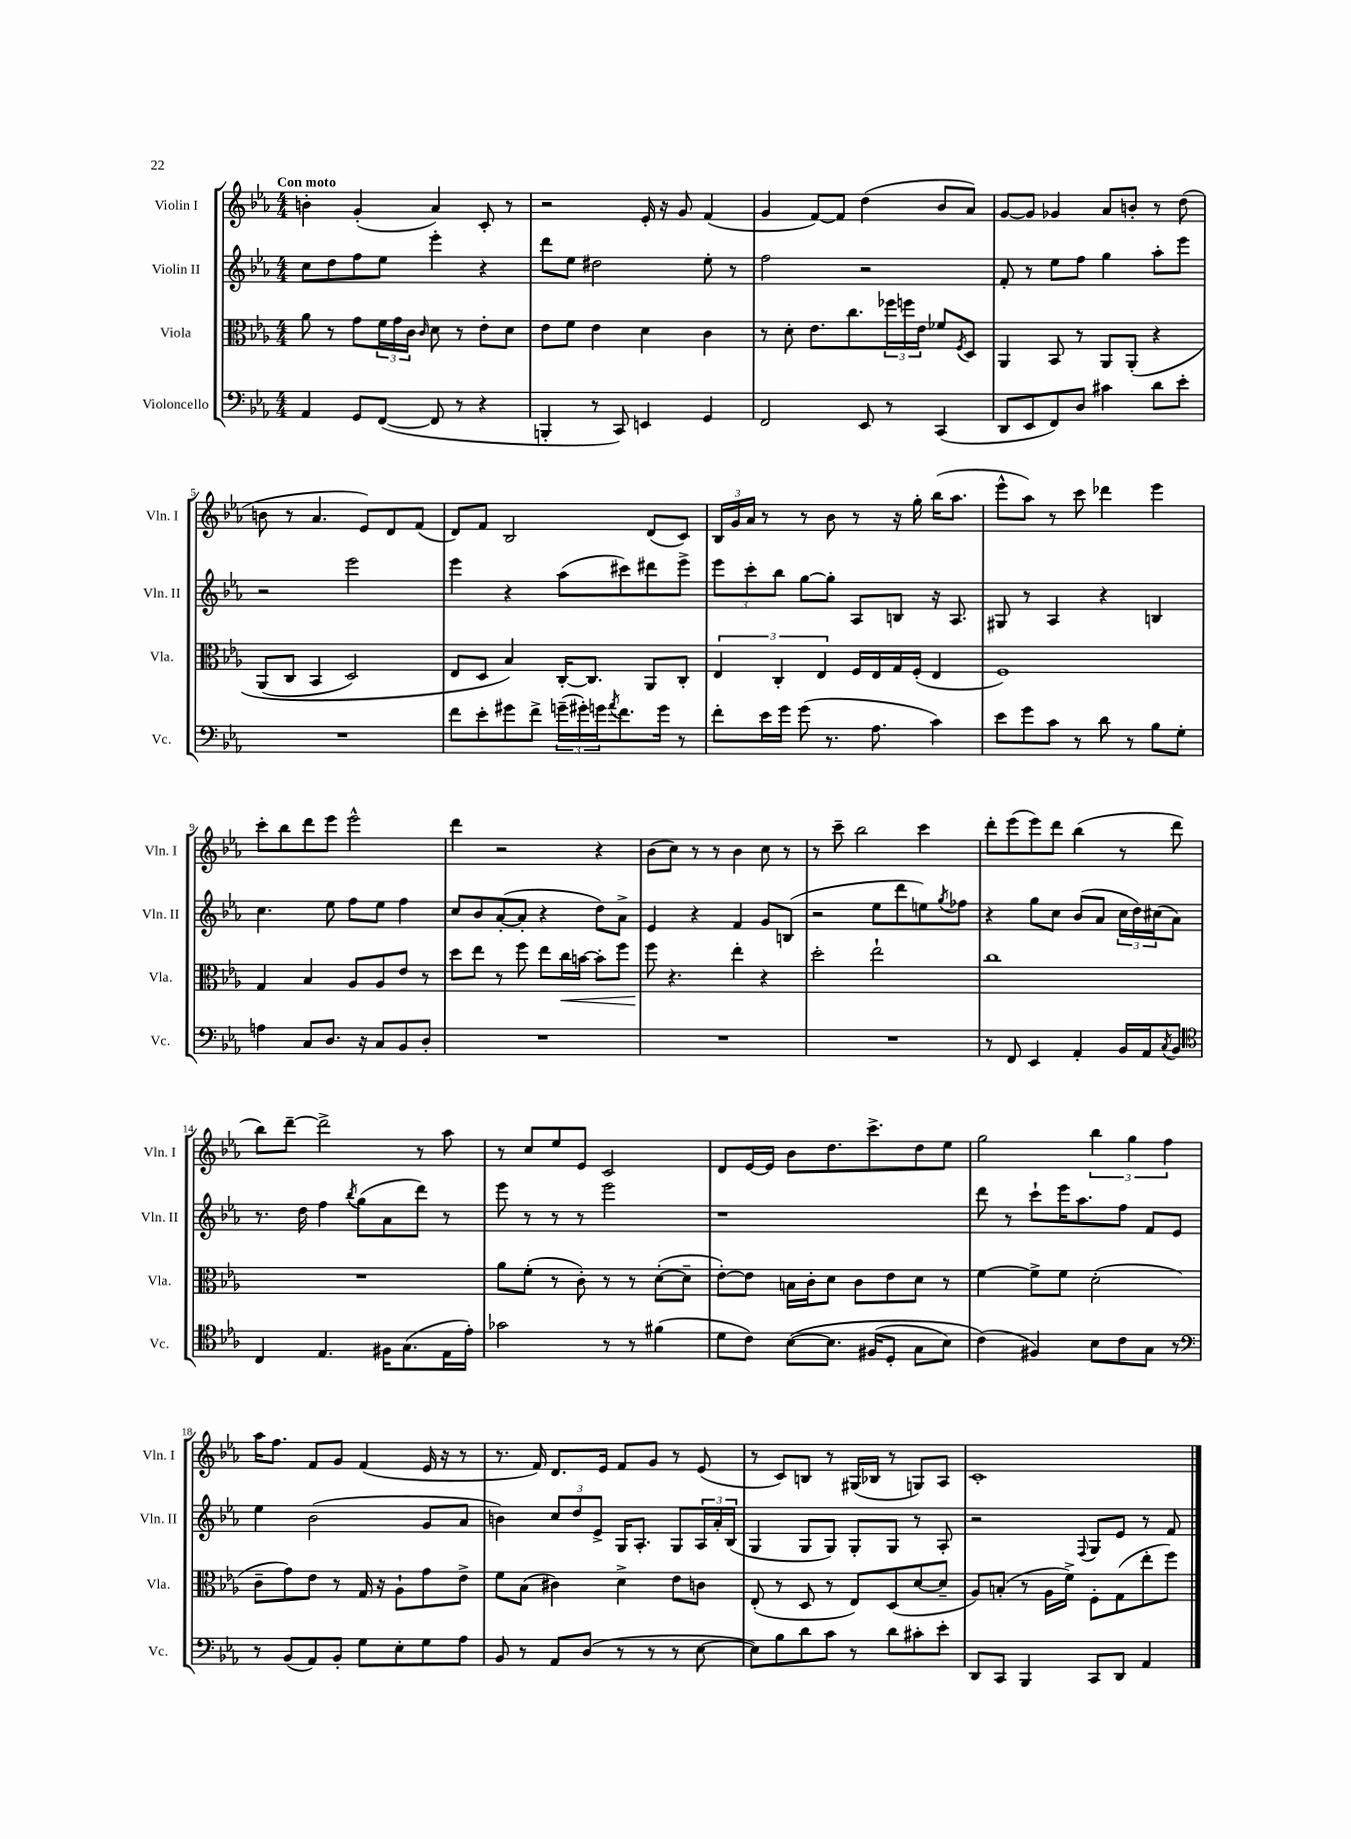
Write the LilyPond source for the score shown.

<<
\new StaffGroup <<
\new Staff = "s0" \with { instrumentName = "Violin I" shortInstrumentName = "Vln. I" } {
    \clef treble \key ees \major \numericTimeSignature \time 4/4 \tempo "Con moto"
    b'4-. g'4-.( aes'4) c'8-. r8 |
    r2 ees'16-. r16 g'8 f'4( |
    g'4 f'8~) f'8 d''4( bes'8 aes'8) |
    g'8~ g'8 ges'4 aes'8 b'8-. r8 d''8( |
    b'8 r8 aes'4. ees'8) d'8 f'8( |
    d'8) f'8 bes2 d'8( c'8) |
    \tuplet 3/2 { bes16 g'16 aes'16 } r8 r8 bes'8 r8 r16 g''16-. bes''16( aes''8. |
    ees'''8-^ aes''8) r8 c'''8 des'''4 ees'''4 |
    c'''8-. bes''8 d'''8 ees'''8 ees'''2-^ |
    d'''4 r2 r4 |
    bes'8( c''8) r8 r8 bes'4 c''8 r8 |
    r8 c'''8-- bes''2 c'''4 |
    d'''8-. ees'''8( ees'''8) d'''8 bes''4( r8 d'''8 |
    bes''8) d'''8~-- d'''2-> r8 aes''8 |
    r8 c''8 ees''8 ees'8 c'2 |
    d'8 ees'16~ ees'16 bes'8 d''8. c'''8.-> d''8 ees''8 |
    g''2 \tuplet 3/2 { bes''4 g''4 f''4 } |
    aes''16 f''8. f'8 g'8 f'4( ees'16 r16 r8 |
    r8. f'16) d'8. ees'16 f'8 g'8 r8 ees'8( |
    r8 c'8) b8 r8 gis16( bes16 r8 g8) aes8 |
    c'1-. \bar "|." |
}
\new Staff = "s1" \with { instrumentName = "Violin II" shortInstrumentName = "Vln. II" } {
    \clef treble \key ees \major \numericTimeSignature \time 4/4
    c''8 d''8 f''8 ees''8 ees'''4-. r4 |
    d'''8 ees''8 dis''2 ees''8-. r8 |
    f''2 r2 |
    f'8-. r8 ees''8 f''8 g''4 aes''8-. ees'''8 |
    r2 ees'''2 |
    ees'''4 r4 aes''8( cis'''8) dis'''8 ees'''8-> |
    \tuplet 3/2 { ees'''8 c'''8-. bes''8 } g''8~ g''8-. aes8 b8 r16 aes8. |
    gis8 r8 aes4 r4 b4 |
    c''4. ees''8 f''8 ees''8 f''4 |
    c''8 bes'8 aes'8~-.( aes'8-. r4 d''8) aes'8-> |
    ees'4 r4 f'4 g'8 b8( |
    r2 ees''8 d'''8 e''8) \acciaccatura { g''8 } fes''8 |
    r4 g''8 c''8 bes'8( aes'8 \tuplet 3/2 { c''16 d''16) cis''16( } aes'8) |
    r8. d''16 f''4 \acciaccatura { bes''8 } g''8( aes'8 d'''8) r8 |
    ees'''8 r8 r8 r8 ees'''2 |
    r1 |
    d'''8 r8 c'''8-! ees'''16 aes''8. f''8 f'8 ees'8 |
    ees''4 bes'2( g'8 aes'8 |
    b'4) \tuplet 3/2 { c''8 d''8 ees'8-> } g16 aes8.-. g8 \tuplet 3/2 { aes16 aes'16-. bes16( } |
    g4 g8 g8) g8-. g8 r8 aes8-. |
    r2 \appoggiatura { f8 } g8 ees'8 r8 f'8 \bar "|." |
}
\new Staff = "s2" \with { instrumentName = "Viola" shortInstrumentName = "Vla." } {
    \clef alto \key ees \major \numericTimeSignature \time 4/4
    aes'8 r8 g'8 \tuplet 3/2 { f'16 g'16 c'16 } \grace { c'16 } d'8 r8 ees'8-. d'8 |
    ees'8 f'8 ees'4 d'4 c'4 |
    r8 d'8-. ees'8. c''8. \tuplet 3/2 { fes''16 f''16 ees'16 } fes'8 \acciaccatura { f8 } d8 |
    aes,4 bes,8 r8 aes,8 aes,8-.\( r4 |
    aes,8( c8 bes,4 d2) |
    ees8 d8 bes4\) c16~-. c8. aes,8 c8-. |
    \tuplet 3/2 { ees4 c4-. ees4 } f16 ees16 g16 f16-.( ees4 |
    f1) |
    g4 bes4 aes8 aes8 ees'8 r8 |
    d''8 ees''8 r8 f''8 ees''8 c''16\< b'16~ b'8-. f''8 |
    f''8\! r4. ees''4-. r4 |
    d''2-. ees''2-! |
    c''1 |
    R1 |
    aes'8 f'8-.( r8 c'8-.) r8 r8 d'8~-.( d'8-- |
    ees'8~-.) ees'8 b16 c'16-. d'8 c'8 ees'8 d'8 r8 |
    f'4~ f'8-> f'8 d'2-.( |
    c'8-- g'8) ees'8 r8 g16 r16 aes8-! g'8 ees'8-> |
    f'8 bes8( cis'4) d'4-> ees'8 c'8 |
    ees8-.( r8 d8 r8 ees8) d8( d'8~ d'8-- |
    aes8) b8-.( r8 aes16 f'16->) f8-. g8( ees''8-. f''8) \bar "|." |
}
\new Staff = "s3" \with { instrumentName = "Violoncello" shortInstrumentName = "Vc." } {
    \clef bass \key ees \major \numericTimeSignature \time 4/4
    aes,4 g,8 f,8~( f,8 r8 r4 |
    b,,4-. r8 c,8) e,4 g,4 |
    f,2 ees,8 r8 c,4( |
    d,8 ees,8 f,8) d8 cis'4 d'8 ees'8-. |
    R1 |
    f'8 ees'8-. gis'8 f'8-> \tuplet 3/2 { g'16--( gis'16-.) g'16 } \acciaccatura { aes'8 } f'8. g'16 r8 |
    f'8-. ees'16 g'16 g'8( r8. aes8. c'4) |
    ees'8 g'8 c'8 r8 d'8 r8 bes8 g8-. |
    a4 c8 d8. r16 c8 bes,8 d8-. |
    R1 |
    R1 |
    R1 |
    r8 f,8 ees,4 aes,4-. bes,16 aes,16 \acciaccatura { c8 } bes,8 |
    \clef tenor c4 ees4. fis16 g8.( ees16 ees'16-.) |
    ges'2 r8 r8 fis'4( |
    d'8 c'8) bes8~\( bes8. fis16( d8-. g8 bes8) |
    c'4(\) fis4) bes8 c'8 g8 r8 |
    \clef bass r8 bes,8( aes,8) bes,8-. g8 ees8-. g8 aes8 |
    bes,8 r8 aes,8 d8( r8 r8 r8 ees8~ |
    ees8) bes8 d'8 c'8 r8 d'8 cis'8-. ees'8-. |
    d,8 c,8 bes,,4 c,8 d,8 aes,4 \bar "|." |
}
>>
>>
